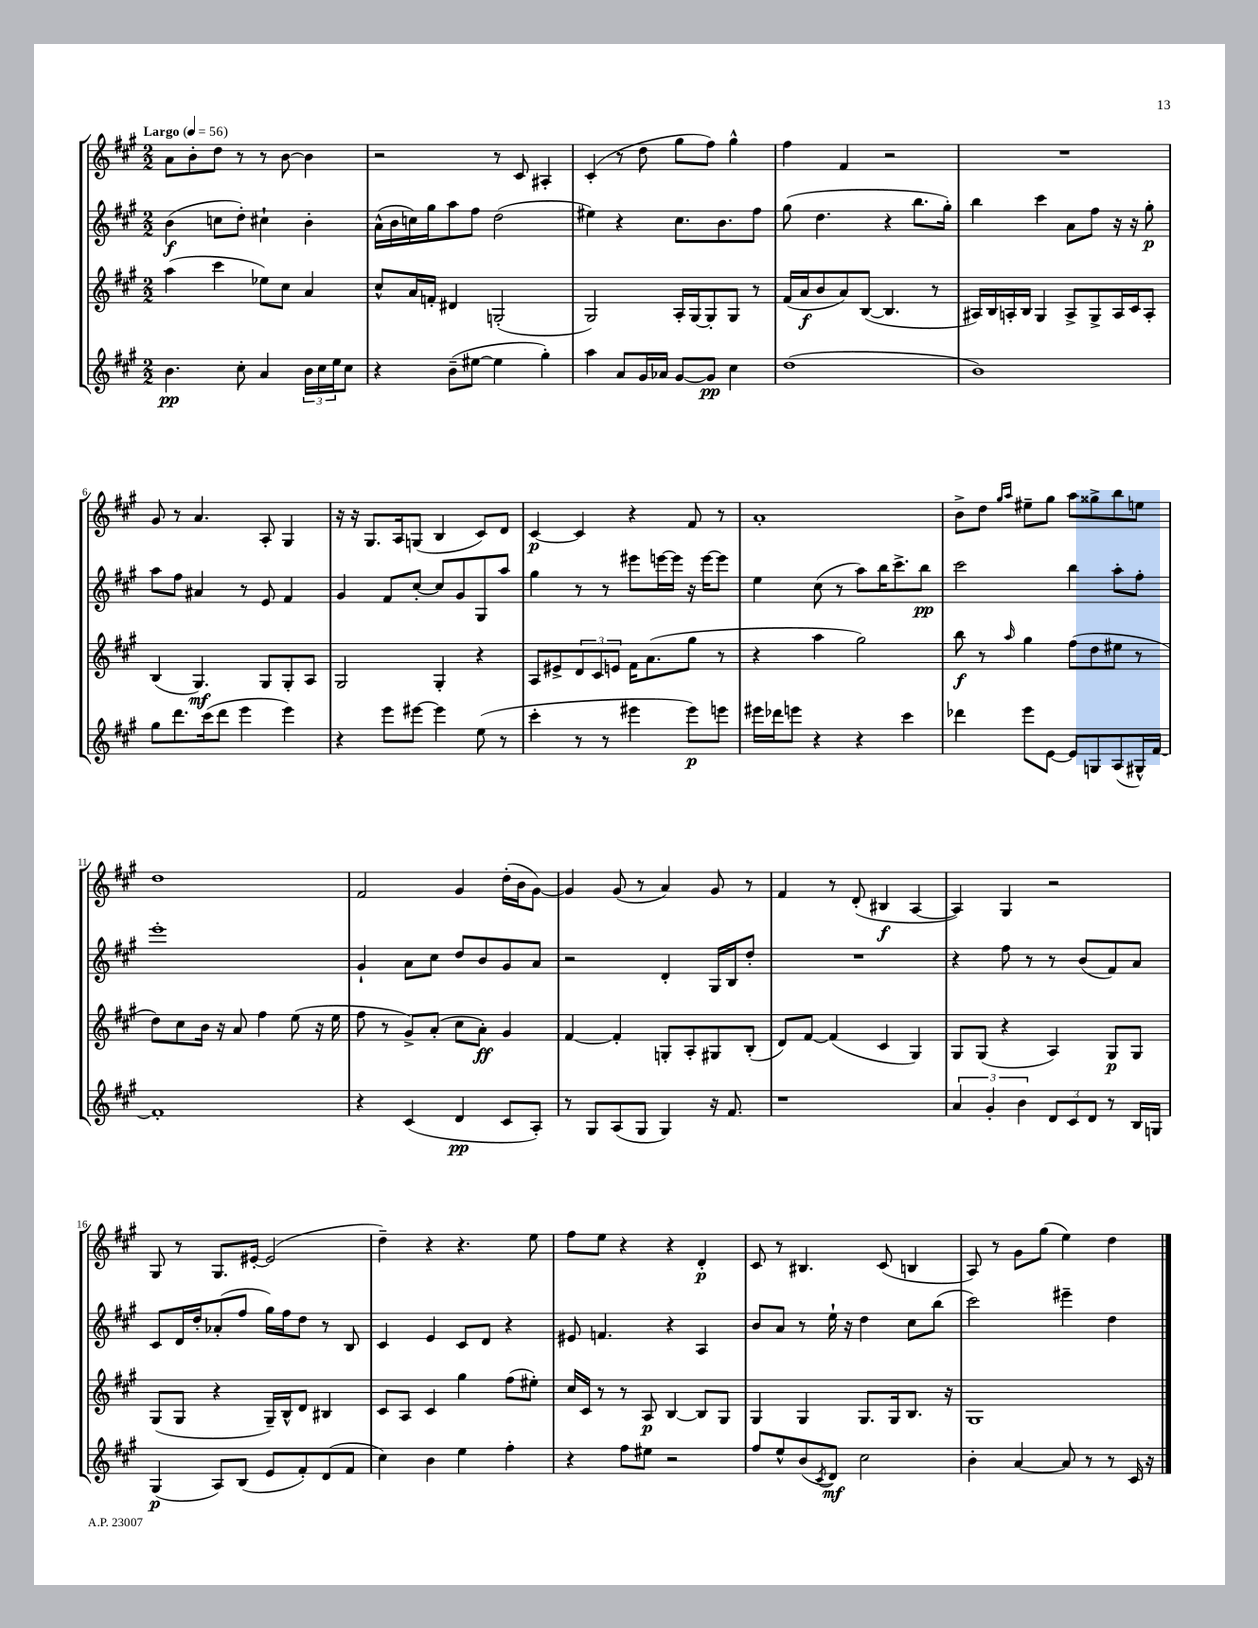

**kern	**kern	**kern	**kern
*staff4	*staff3	*staff2	*staff1
*clefG2	*clefG2	*clefG2	*clefG2
*k[f#c#g#]	*k[f#c#g#]	*k[f#c#g#]	*k[f#c#g#]
*M2/2	*M2/2	*M2/2	*M2/2
*MM56	*MM56	*MM56	*MM56
4.b	(4aa	(4b	8a
.	.	.	8b'
.	4ccc#	8cc	8dd
8cc#'	.	8dd')	8r
4a	8ee-)	4cc#`	8r
.	8cc#	.	[8b
24b	4a	4b'	4b]
24cc#	.	.	.
24ee	.	.	.
8cc#	.	.	.
=	=	=	=
4r	8cc#^^	(16a^^	2r
.	.	16b	.
.	16a	16cc)	.
.	16f'	16gg#	.
(8b~	4d#	8aa	.
[8ee#	.	8ff#	.
4ee#]	(2G'	(2dd	8r
.	.	.	8c#
4gg#')	.	.	4A#'
=	=	=	=
4aa	2G#)	4ee#)	(4c#'
8a	.	4r	8r
16g#	.	.	8dd
16a-	.	.	.
[8g#	16A'	8.cc#	8gg#
.	[16G#	.	.
8g#]	8G#']	.	8ff#)
.	.	8.b	.
4cc#	8G#	.	4gg#^^
.	8r	8ff#	.
=	=	=	=
(1dd	(16f#	(8gg#	4ff#
.	16a	.	.
.	8b	4.dd	.
.	8a)	.	4f#
.	([8B	.	.
.	4.B]	4r	2r
.	.	8.bb	.
.	8r	.	.
.	.	16gg#')	.
=	=	=	=
1b)	16A#)	4bb	1r
.	16B	.	.
.	16A'	.	.
.	16B	.	.
.	4G#	4ccc#	.
.	8A^	8a	.
.	8G#^	8ff#	.
.	16A	16r	.
.	16c#	16r	.
.	8A'	8gg#'	.
=	=	=	=
8gg#	(4B	8aa	8g#
8.ddd	.	8ff#	8r
.	4.G#)	4a#	4.a
(16ccc#	.	.	.
8ddd	.	.	.
4eee	.	8r	.
.	8G#	8e	8A'
4eee)	8G#'	4f#	4G#
.	8A	.	.
=	=	=	=
4r	2G#	4g#	16r
.	.	.	16r
.	.	.	8.G#
8eee	.	8f#	.
.	.	.	16A
[8eee#	.	[8cc#'	(8G
4eee#]	4G#'	8cc#]	4B
.	.	8g#	.
(8ee	4r	8G#	8c#)
8r	.	8aa	8d
=	=	=	=
4ccc#'	8A	4gg#	[4c#
.	8e#^	.	.
8r	12d	8r	4c#]
.	12c#	.	.
8r	.	8r	.
.	12e	.	.
4eee#	16f#	8eee#	4r
.	(8.a	.	.
.	.	[16eee	.
.	.	16eee]	.
8eee#)	8gg#	16r	8f#
.	.	[16eee	.
8eee	8r	8eee]	8r
=	=	=	=
16eee#	4r	4ee	1a'
16ddd-	.	.	.
8eee	.	.	.
4r	4aa	(8cc#	.
.	.	8r	.
4r	2gg#)	8aa)	.
.	.	16bb	.
.	.	8.ccc#^	.
4ccc#	.	.	.
.	.	8bb	.
=	=	=	=
4ddd-	8bb	2ccc#	8b^
.	8r	.	8dd
.	.	.	16qqgg#
.	16qqaa	.	16qqaa
8eee	4gg#	.	8ee#~
[8e	.	.	8gg#
8e]	(8ff#	4bb	8aa
8G	8dd	.	8gg##^
(8A	8ee#	8aa'	8bb
16G#^^)	8r	8ff#'	8ee
[16f#	.	.	.
=	=	=	=
1f#']	8dd)	1eee'	1dd
.	8cc#	.	.
.	16b	.	.
.	16r	.	.
.	8a	.	.
.	4ff#	.	.
.	(8ee	.	.
.	16r	.	.
.	16ee	.	.
=	=	=	=
4r	8ff#	4g#`	2f#
.	8r	.	.
(4c#	8g#^)	8a	.
.	(8a'	8cc#	.
4d	8cc#	8dd	4g#
.	8a')	8b	.
8c#	4g#	8g#	(16dd'
.	.	.	16b
8A')	.	8a	[8g#)
=	=	=	=
8r	[4f#	2r	4g#]
8G#	.	.	.
(8A	4f#']	.	(8g#
8G#	.	.	8r
4G#)	8G'	4d'	4a)
.	8A'	.	.
16r	8G#	16G#	8g#
8.f#	.	16B	.
.	(8B'	8dd'	8r
=	=	=	=
1r	8d)	1r	4f#
.	[8f#	.	.
.	(4f#]	.	8r
.	.	.	(8d'
.	4c#	.	4B#
.	4G#)	.	[4A
=	=	=	=
6a	8G#	4r	4A])
.	(8G#	.	.
6g#'	.	.	.
.	4r	8ff#	4G#
6b	.	.	.
.	.	8r	.
12d	4A)	8r	2r
12c#	.	.	.
.	.	(8b	.
12d	.	.	.
8r	8G#	8f#)	.
16B	8G#	8a	.
16G	.	.	.
=	=	=	=
(4G#	(8G#	8c#	8G#
.	8G#	16d	8r
.	.	16dd'	.
8A)	4r	(8a-'	8.G#
(8B	.	8ff#	.
.	.	.	[16e#'
8e	16G#~)	16gg#)	(2e#]
.	16B^^	16ff#	.
8f#')	8d	8dd	.
(8d	4B#	8r	.
8f#	.	8B	.
=	=	=	=
4cc#)	8c#	4c#	4dd~)
.	8A	.	.
4b	4c#	4e	4r
4ee	4gg#	8c#	4.r
.	.	8d	.
4ff#'	(8ff#	4r	.
.	8ee#')	.	8ee
=	=	=	=
4r	16cc#	8e#	8ff#
.	16c#	.	.
.	8r	4.f	8ee
8ff#	8r	.	4r
8ee#	8A	.	.
2r	[4B	4r	4r
.	8B]	4A	4d'
.	8G#	.	.
=	=	=	=
8ff#	4G#	8b	8c#
8ee^^	.	8a	8r
(8b	4G#	8r	4.B#
8qc#	.	.	.
8d)	.	16ee`	.
.	.	16r	.
2cc#	8.G#	4dd	.
.	.	.	(8c#
.	16G#	.	.
.	8.B	8cc#	4B
.	.	(8bb	.
.	16r	.	.
=	=	=	=
4b'	1G#	2ccc#)	8A)
.	.	.	8r
[4a	.	.	8g#
.	.	.	(8gg#
8a]	.	4eee#~	4ee)
8r	.	.	.
8r	.	4dd	4dd
16c#	.	.	.
16r	.	.	.
==	==	==	==
*-	*-	*-	*-
